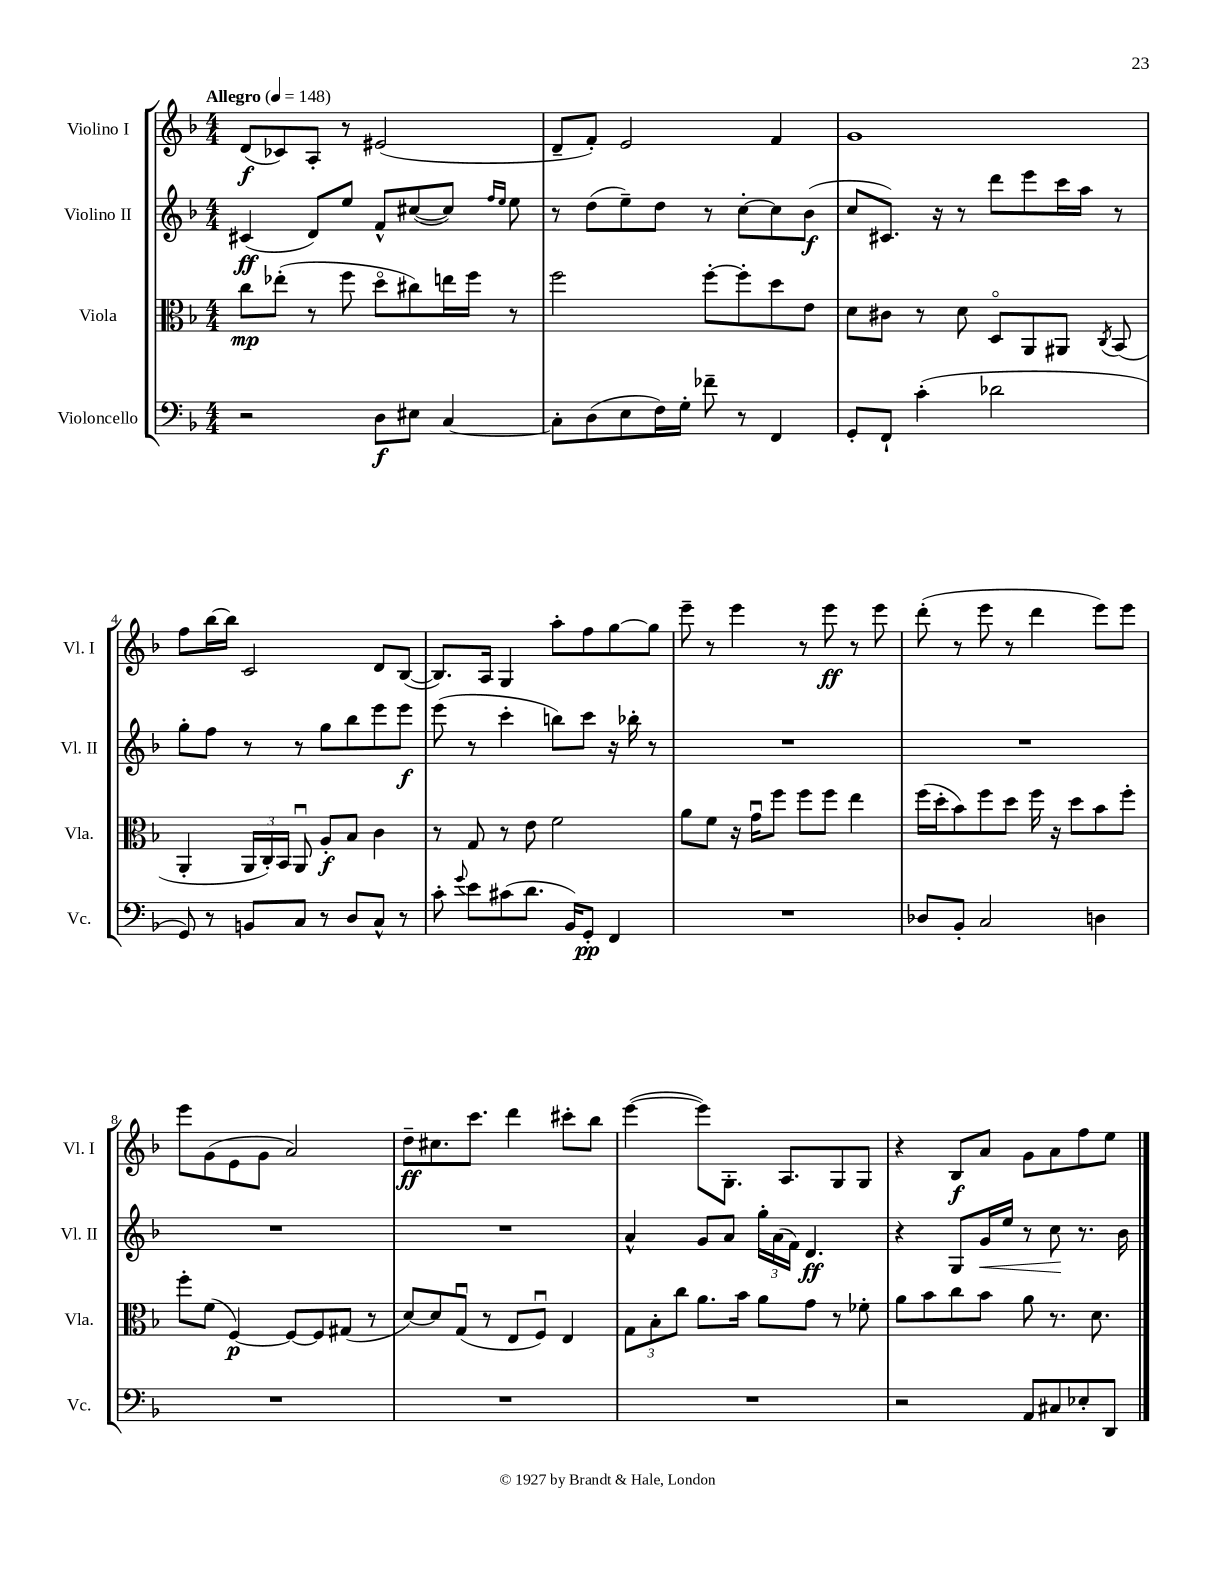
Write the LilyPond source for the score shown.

<<
\new StaffGroup <<
\new Staff = "s0" \with { instrumentName = "Violino I" shortInstrumentName = "Vl. I" } {
    \clef treble \key f \major \numericTimeSignature \time 4/4 \tempo "Allegro" 4 = 148
    \autoBeamOff d'8[\f( ces'8) a8]-. r8 eis'2( |
    d'8[-- f'8]-.) e'2 f'4 |
    g'1 |
    f''8[ bes''16~ bes''16] c'2 d'8[ bes8]~( |
    bes8.[) a16] g4 a''8[-. f''8 g''8~ g''8] |
    e'''8-- r8 e'''4 r8 e'''8\ff r8 e'''8 |
    d'''8-.( r8 e'''8 r8 d'''4 e'''8[) e'''8] |
    e'''8[ g'8( e'8 g'8] a'2) |
    d''8[--\ff cis''8. c'''8.] d'''4 cis'''8[-. bes''8] |
    e'''4~( e'''8[) g8.]-. a8.[ g8 g8] |
    r4 bes8[\f a'8] g'8[ a'8 f''8 e''8] \bar "|." |
}
\new Staff = "s1" \with { instrumentName = "Violino II" shortInstrumentName = "Vl. II" } {
    \clef treble \key f \major \numericTimeSignature \time 4/4
    \autoBeamOff cis'4\ff( d'8[) e''8] f'8[-^ cis''8~( cis''8]) \grace { f''16[ e''16] } e''8 |
    r8 d''8[( e''8--) d''8] r8 c''8[~-. c''8 bes'8]\f( |
    c''8[ cis'8.]) r16 r8 d'''8[ e'''8 c'''16 a''16] r8 |
    g''8[-. f''8] r8 r8 g''8[ bes''8 e'''8 e'''8]\f |
    e'''8( r8 c'''4-. b''8[) c'''8] r16 bes''16-. r8 |
    R1 |
    R1 |
    R1 |
    R1 |
    a'4-^ g'8[ a'8] \tuplet 3/2 { g''16[-. a'16( f'16]) } d'4.\ff |
    r4 g8[ g'16\< e''16] r8 c''8\! r8. bes'16 \bar "|." |
}
\new Staff = "s2" \with { instrumentName = "Viola" shortInstrumentName = "Vla." } {
    \clef alto \key f \major \numericTimeSignature \time 4/4
    \autoBeamOff c''8[\mp ees''8]-.( r8 f''8 d''8[\flageolet cis''8) e''16 f''16] r8 |
    f''2 f''8[~-. f''8-. d''8 e'8] |
    d'8[ cis'8] r8 d'8 d8[\flageolet a,8 ais,8] \acciaccatura { c8 } bes,8( |
    a,4-. \tuplet 3/2 { a,16[ c16-.) bes,16] } a,8\downbow a8[-.\f bes8] c'4 |
    r8 g8 r8 e'8 f'2 |
    a'8[ f'8] r16 g'16[\downbow f''8] f''8[ f''8] e''4 |
    f''16[( d''16-. bes'8) f''8 d''8] f''16 r16 d''8[ bes'8 f''8]-. |
    f''8[-. f'8]( f4~\p) f8[~ f8 gis8]( r8 |
    d'8[~) d'8 g8]\downbow( r8 e8[ f8]\downbow) e4 |
    \tuplet 3/2 { g8[ bes8-. c''8] } a'8.[ bes'16] a'8[ g'8] r8 fes'8-. |
    a'8[ bes'8 c''8 bes'8] a'8 r8. d'8. \bar "|." |
}
\new Staff = "s3" \with { instrumentName = "Violoncello" shortInstrumentName = "Vc." } {
    \clef bass \key f \major \numericTimeSignature \time 4/4
    \autoBeamOff r2 d8[\f eis8] c4~ |
    c8[-. d8( e8 f16) g16]-. fes'8-- r8 f,4 |
    g,8[-. f,8]-! c'4-.( des'2 |
    g,8) r8 b,8[ c8] r8 d8[ c8]-^ r8 |
    c'8-. \appoggiatura { g'8 } e'8[ cis'8( d'8.] bes,16[) g,8]-.\pp f,4 |
    R1 |
    des8[ bes,8]-. c2 d4 |
    R1 |
    R1 |
    R1 |
    r2 a,8[ cis8 ees8-. d,8] \bar "|." |
}
>>
>>
